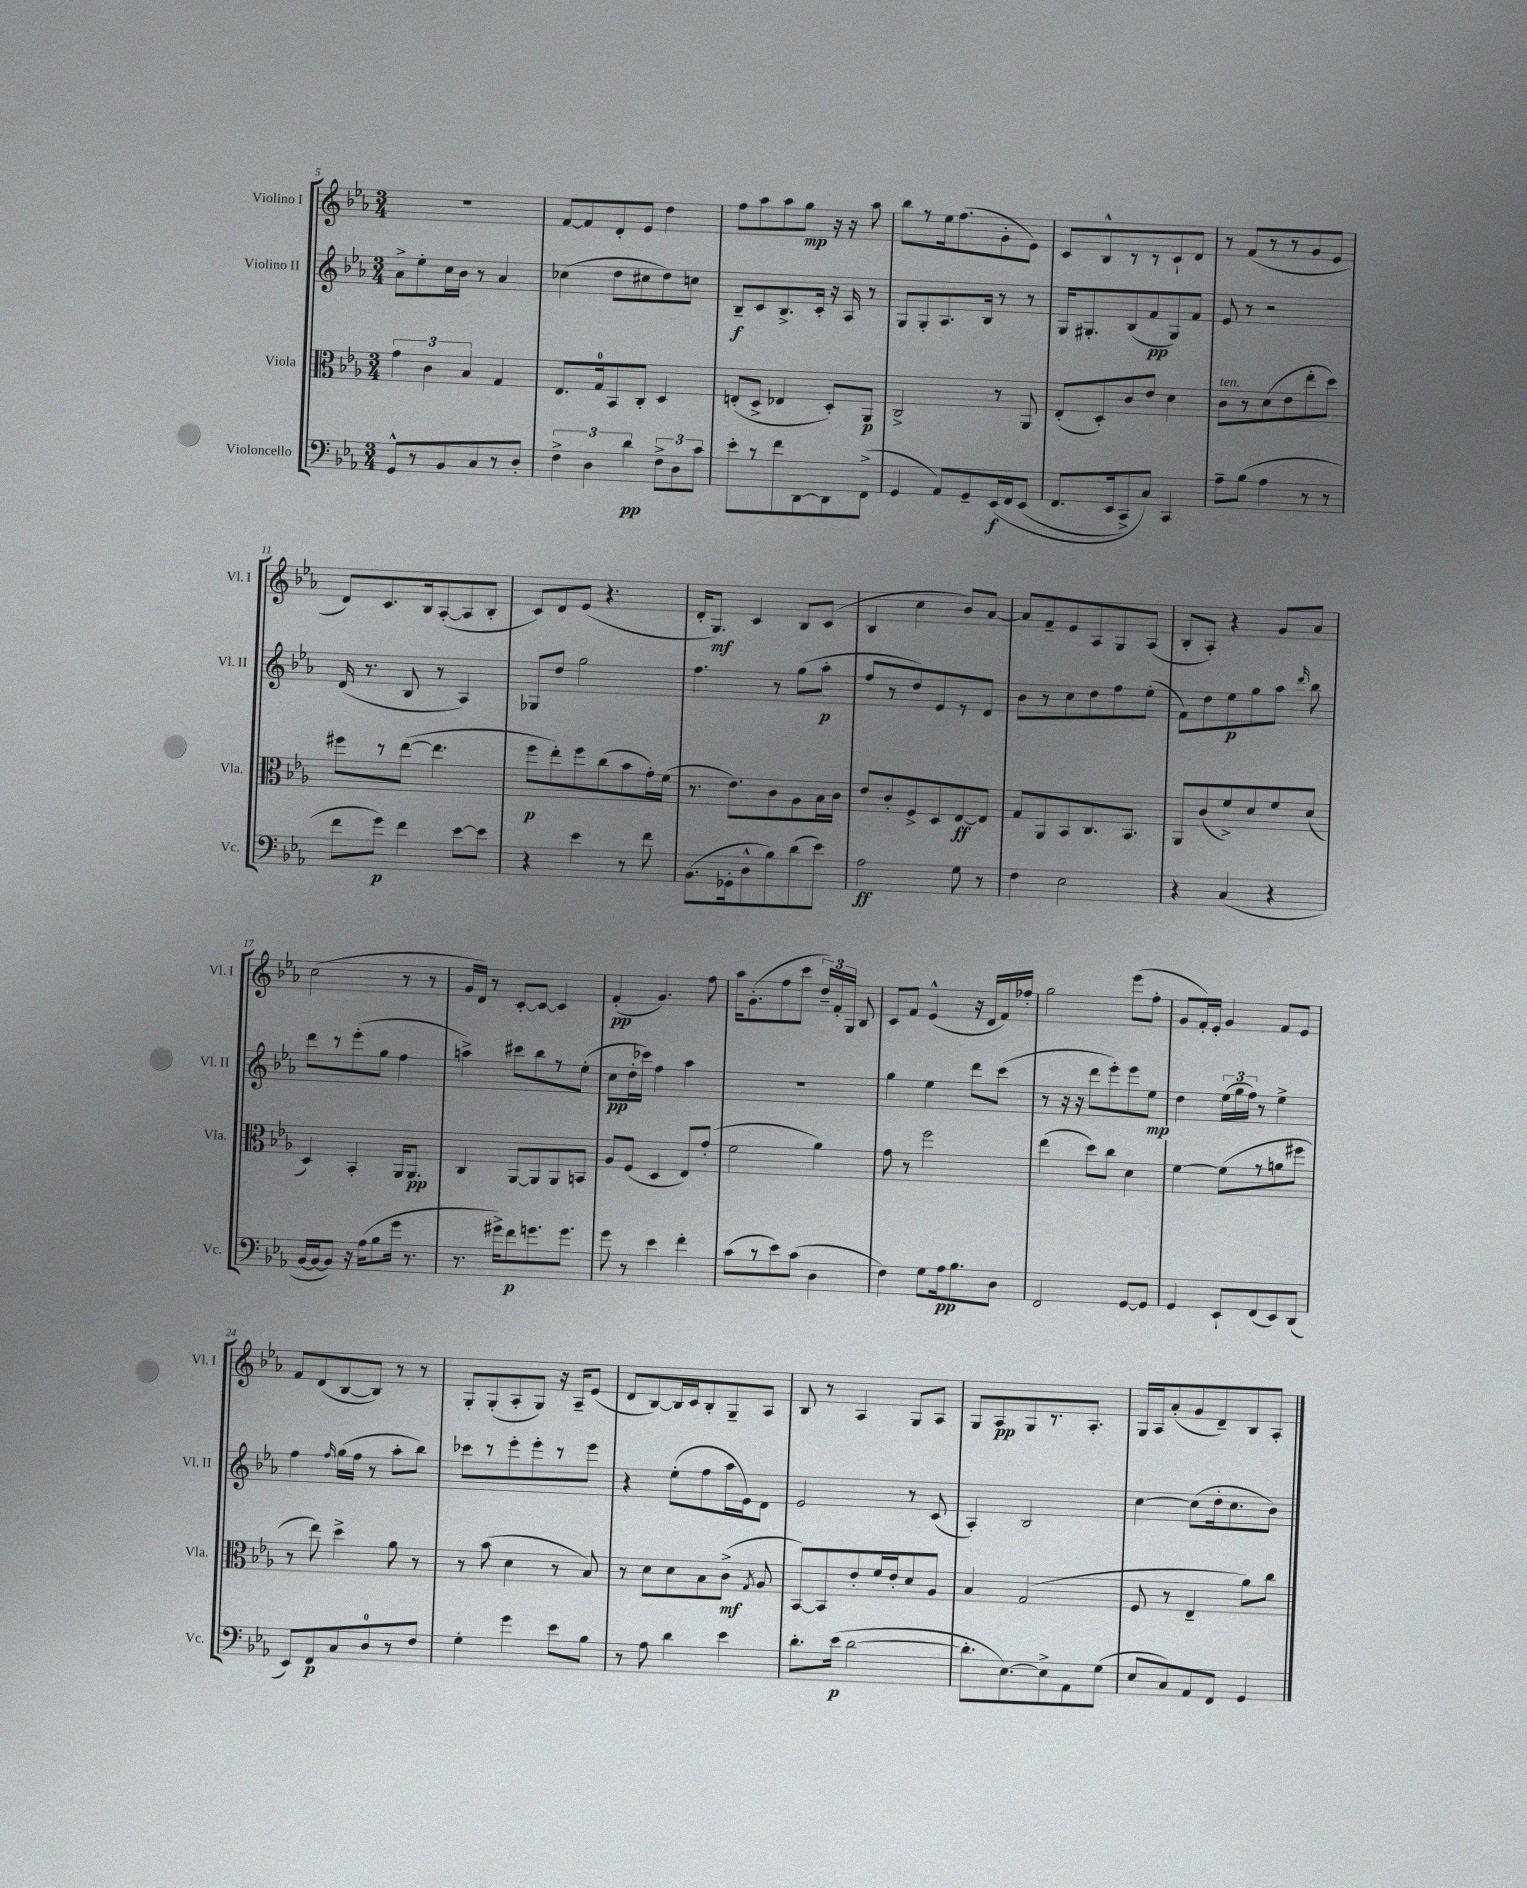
<<
\new StaffGroup <<
\new Staff = "s0" \with { instrumentName = "Violino I" shortInstrumentName = "Vl. I" } {
    \clef treble \key ees \major \numericTimeSignature \time 3/4
    \autoBeamOff R2. |
    f'8[~ f'8 d'8-. ees'8] d''4 |
    f''8[ aes''8 aes''8 g''8]\mp r16 r16 aes''8 |
    bes''8[ r8 ees''16 f''8.( g'8-. ees'8]) |
    c'8[ bes8-^ r8 r8 c'8-! d'8] |
    r8 f'8[( r8 r8 g'8 ees'8] |
    d'8[) c'8. bes16 aes8~-.( aes8 bes8]-. |
    c'8[) d'8 ees'8]( r4. |
    d'16[-. g8.]\mf) c'4 bes8[ c'8]( |
    bes4 c''4 bes'8[) aes'8]~ |
    aes'8[ f'8-- ees'8 aes8 g8 aes8]( |
    bes8[-. aes8]-.) r4 g'8[ aes'8] |
    c''2( r8 r8 |
    g'16[ d'16]) r8 c'8[~-. c'8]~ c'4 |
    f'4-.\pp( g'4.) f''8 |
    aes''16[ g'8.-.( f''8 c'''8] \tuplet 3/2 { d''16[--) f'16-. g16] } bes8 |
    c'8[ f'8] ees'4-^( r16 d'16[ f'16) fes''16]-. |
    g''2 ees'''8[( f''8]-. |
    g'8[ f'16-.) ees'16]-. g'4 f'8[ ees'8] |
    f'8[ d'8( bes8~ bes8]) r8 r8 |
    g8[-. g8-.( aes8-. g8]) r16 aes16[-- ees'8]( |
    d'8[ bes8~) bes16 c'16 bes8-. g8-- aes8] |
    bes8 r8 aes4 g8[ aes8] |
    g8[ aes8\pp g8 r8. aes8.]-. |
    g16[ aes16 aes'8-.( g'8 d'8--) bes8 aes8]-. \bar "|." |
}
\new Staff = "s1" \with { instrumentName = "Violino II" shortInstrumentName = "Vl. II" } {
    \clef treble \key ees \major \numericTimeSignature \time 3/4
    \autoBeamOff aes'8[-> ees''8-. c''16 bes'16] r8 aes'4 |
    ces''4( d''8[ cis''8 d''8) c''8] |
    bes8[--\f c'8 bes8.-> c'16]-. r16 aes16 r8 |
    g8[ g8-. aes8. bes16] r8 r8 |
    g16[ gis8.-. bes8( f'8\pp gis8) f'8] |
    ees'8 r8 r2 |
    d'16( r8. bes8 r8 aes4) |
    ges8[ d''8] g''2 |
    f''4. r8 g''8[( aes''8]-.\p |
    f''8[ r8 d''8) ees'8 r8 d'8] |
    bes'8[ r8 c''8 d''8 f''8 ees''8]-.( |
    f'8[) d''8 ees''8\p g''8 aes''8] \grace { d'''16 } bes''8 |
    d'''8[ r8 ees'''8-.( g''8] f''4 |
    a''4->) cis'''8[ bes''8 r8 ees''8]-.( |
    c''8[\pp d''16-. ces'''16]) f''4 aes''4 |
    R2. |
    g''4 ees''4 d'''8[ c'''8]( |
    r8 r16 r16 d'''8[ ees'''8-.) ees'''8 ees''8]\mp |
    d''4 \tuplet 3/2 { ees''16[( g''16 f''16]) } r8 ees''4-> |
    f''4 \grace { f''16 } g''16[( f''16] r8 aes''8[-. bes''8]) |
    ces'''8[ r8 ees'''8-. ees'''8-. r8 ees'''8] |
    r4 ees''8[-.( f''8 aes''16 ees'16) d'8] |
    ees'2 r8 c'8( |
    aes4-.) bes2 |
    c''4~ c''8[( d''16-. c''8. bes'8]) \bar "|." |
}
\new Staff = "s2" \with { instrumentName = "Viola" shortInstrumentName = "Vla." } {
    \clef alto \key ees \major \numericTimeSignature \time 3/4
    \autoBeamOff \tuplet 3/2 { g'4 c'4 bes4 } g4 |
    ees8.[ g16-0 bes,8 c8]-. d4 |
    e8[-.( d8]-> ees4 d8[-.) aes,8]\p |
    c2-> r8 aes,8 |
    ees8[-.( d8-.) c'8 ees'8] d'4 |
    c'8[^\markup { \italic "ten." } r8 d'8( ees'8 ees''8-. d''8]) |
    fis''8[ r8 ees''8]~( ees''4. |
    f''8[\p ees''8-.) f''8 c''8( bes'8 g'16-.) f'16]( |
    r8. ees'8.[) c'8 aes8 bes16 c'16] |
    ees'8[ c'8-. f8-> d8 ees8~\ff ees8] |
    g8[ aes,8 bes,8 c8. bes,8.] |
    aes,8[ c'8( f'8->) d'8 f'8 d'8]( |
    d4) bes,4-. aes,16[ aes,8.]\pp |
    c4 aes,8[~ aes,8 aes,8 b,8] |
    aes8[ f8]( d4 ees8[) g'8]-.( |
    f'2 aes'4) |
    g'8 r8 f''2 |
    ees''4( d''8[) c''8] d'4 |
    f'4~ f'8[( r8 a'8 fis''8] |
    r8 ees''8) d''4-> aes'8 r8 |
    r8 bes'8( d'4 r8 bes8) |
    r8 d'8[ d'8 bes8 c'8]->\mf( \acciaccatura { g8 } aes8 |
    bes,8[~) bes,8 ees'8-. f'16 ees'16-. d'8 aes8] |
    bes4 g2( |
    f8 r8 ees4-- aes'8[) c''8] \bar "|." |
}
\new Staff = "s3" \with { instrumentName = "Violoncello" shortInstrumentName = "Vc." } {
    \clef bass \key ees \major \numericTimeSignature \time 3/4
    \autoBeamOff g,8[-^ r8 bes,8 c8 r8 d8]-. |
    \tuplet 3/2 { f4-> d4 d'4\pp } \tuplet 3/2 { f8[-> d8 c'8] } |
    ees'8[-. r8 f'8 d,8~ d,8 f,8]->( |
    g,4 aes,8[) g,8-- ees,16\f\( f,16 ees,8]( |
    f,8.[ ees,16 c,8->) c8]\) c,4 |
    aes8[-- bes8]( aes4 r8 r8 |
    f'8[ g'8]\p) f'4 ees'8[~ ees'8] |
    r4 ees'4 r8 f'8 |
    bes,8.[( ges,16-. d8-^ bes8) d'8( ees'8]) |
    aes2\ff g8 r8 |
    f4 ees2 |
    r4 c4( r4 |
    bes,16[~ bes,16~ bes,8]) r16 aes16[( bes8 g'16] r8. |
    r8. gis'16[->) f'8\p g'8. g'8.] |
    g'8 r8 ees'4 f'4-. |
    c'8[( r8 ees'8) c'8]( d4 |
    f4) g8[ aes16\pp bes8. d8] |
    f,2 g,8[~ g,8] |
    g,4 ees,8[-! f,8( ees,8) d,8]( |
    ees,8[) f,8\p c8 d8-0 r8 f8] |
    g4-. g'4 ees'8[ bes8] |
    r8 aes8 d'4 ees'4 |
    d'8.[-. ees'16]\p( d'2~ |
    d'8.[-. ees8.~) ees8-> aes,8 g8]( |
    ees8[ c8) aes,8 f,8] g,4 \bar "|." |
}
>>
>>
\layout { \context { \Score currentBarNumber = #5 } }
